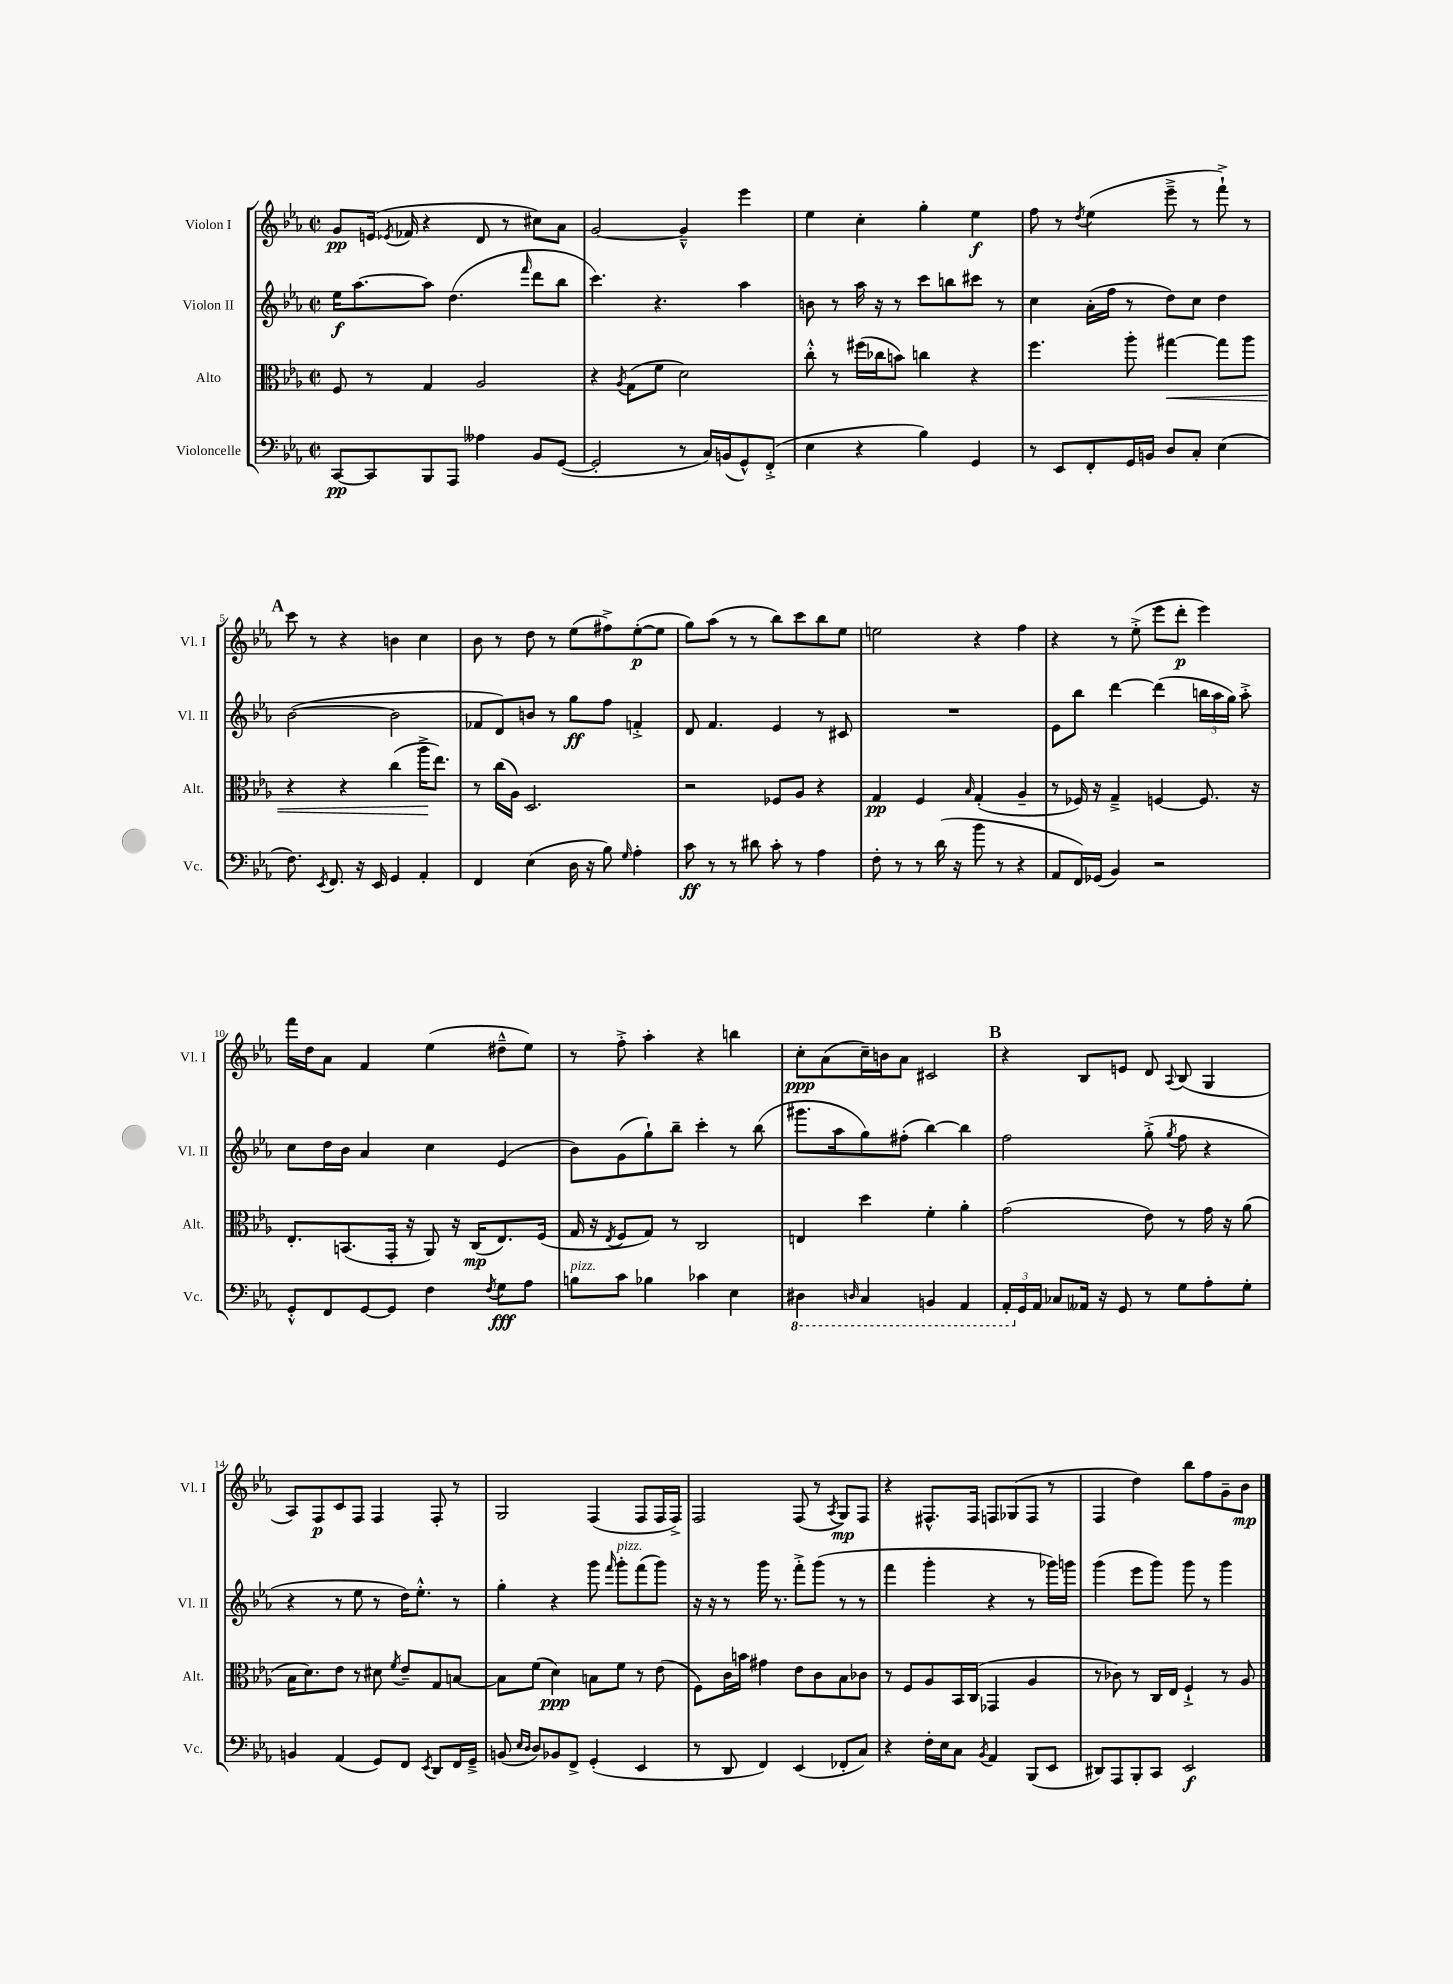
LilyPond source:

<<
\new StaffGroup <<
\new Staff = "s0" \with { instrumentName = "Violon I" shortInstrumentName = "Vl. I" } {
    \clef treble \key ees \major \defaultTimeSignature \time 2/2
    \autoBeamOff g'8[\pp e'16]( \acciaccatura { ees'8 } fes'16 r4 d'8 r8 cis''8[) aes'8] |
    g'2~ g'4---^ ees'''4 |
    ees''4 c''4-. g''4-. ees''4\f |
    f''8 r8 \acciaccatura { d''8 } ees''4( ees'''8---> r8 f'''8-!->) r8 |
    \mark \markup { \bold "A" } c'''8 r8 r4 b'4 c''4 |
    bes'8 r8 d''8 r8 ees''8[( fis''8->) ees''8~-.\p( ees''8] |
    g''8[) aes''8]( r8 r8 bes''8[) c'''8 bes''8 ees''8] |
    e''2 r4 f''4 |
    r4 r8 ees''8-.->( ees'''8[ d'''8]-.\p ees'''4) |
    f'''16[ d''16 aes'8] f'4 ees''4( dis''8[---^ ees''8]) |
    r8 f''8-.-> aes''4-. r4 b''4 |
    c''8[-.\ppp aes'8( c''16--) b'16 aes'8] cis'2 |
    \mark \markup { \bold "B" } r4 bes8[ e'8] d'8 \appoggiatura { aes8 } bes8( g4 |
    aes8[) f8\p c'8 f8] f4 f8-. r8 |
    g2 f4( f8[ f16 f16]->) |
    f2 f8( r8 \acciaccatura { aes8 } g8[\mp) f8] |
    r4 fis8.[-^ fis16] f8[ ges8( f8] r8 |
    f4 d''4) bes''8[ f''8 g'8-- bes'8]\mp \bar "|." |
}
\new Staff = "s1" \with { instrumentName = "Violon II" shortInstrumentName = "Vl. II" } {
    \clef treble \key ees \major \defaultTimeSignature \time 2/2
    \autoBeamOff ees''16[\f aes''8.~ aes''8] d''4.( \grace { f'''16 } d'''8[ bes''8] |
    c'''4.) r4. aes''4 |
    b'8 r8 aes''16 r16 r8 c'''8[ b''8 cis'''8] r8 |
    c''4 aes'16[-.( f''16] r8 d''8[) c''8] d''4 |
    \mark \markup { \bold "A" } bes'2~( bes'2 |
    fes'8[ d'8) b'8] r8 g''8[\ff f''8] f'4-.-> |
    d'8 f'4. ees'4 r8 cis'8 |
    R1 |
    ees'8[ bes''8] d'''4~ d'''4( \tuplet 3/2 { b''16[ aes''16 g''16]) } aes''8-.-> |
    c''8[ d''16 bes'16] aes'4 c''4 ees'4( |
    bes'8[) g'8( g''8-!) bes''8]-- c'''4-. r8 bes''8( |
    gis'''8.[ aes''16 g''8) fis''8]-.( bes''4~) bes''4 |
    \mark \markup { \bold "B" } f''2 g''8-.->( \acciaccatura { g''8 } f''8 r4 |
    r4 r8 ees''8 r8 d''16[) ees''8.]-.-^ r8 |
    g''4-. r4 g'''8 \grace { f'''16 } g'''8[-.^\markup { \italic "pizz." } f'''8( g'''8]) |
    r16 r16 r8 g'''16 r8. f'''8[-.-> g'''8]( r8 r8 |
    f'''4 g'''4-. r4 r8 ges'''16[) g'''16] |
    g'''4( ees'''8[ g'''8]) g'''8 r8 g'''4 \bar "|." |
}
\new Staff = "s2" \with { instrumentName = "Alto" shortInstrumentName = "Alt." } {
    \clef alto \key ees \major \defaultTimeSignature \time 2/2
    \autoBeamOff f8 r8 g4 aes2 |
    r4 \acciaccatura { aes8 } g8[( f'8] d'2) |
    c''8-.-^ r8 fis''16[( ces''16 b'8]) c''4 r4 |
    f''4. aes''8-. gis''4~\< gis''8[ aes''8] |
    \mark \markup { \bold "A" } r4 r4 c''4( aes''16[->\! ees''8.]) |
    r8 c''16[( aes16]) d2. |
    r2 fes8[ aes8] r4 |
    g4\pp f4 \grace { bes16 } g4-.( aes4-- |
    r8 fes16) r16 g4---> f4~ f8. r16 |
    ees8.[-. b,8.( g,16]-. r16 aes,8) r16 c16[\mp( ees8.) f16]( |
    g16 r16 \acciaccatura { ees8 } f8[ g8]) r8 c2 |
    e4 d''4 f'4-. aes'4-. |
    \mark \markup { \bold "B" } g'2( ees'8) r8 g'16 r16 aes'8( |
    bes16[ d'8.) ees'8] r8 dis'8 \acciaccatura { f'8 } ees'8[-- g8 b8]~ |
    b8[ f'8]( d'4\ppp) b8[ f'8] r8 ees'8( |
    f8[) c'16 b'16] gis'4 ees'8[ c'8 bes8 ces'8] |
    r8 f8[ aes8 bes,16 c16]( ges,4 aes4 |
    r8 ces'8) r8 c16[ ees16] f4-!-> r8 aes8 \bar "|." |
}
\new Staff = "s3" \with { instrumentName = "Violoncelle" shortInstrumentName = "Vc." } {
    \clef bass \key ees \major \defaultTimeSignature \time 2/2
    \autoBeamOff c,8[~\pp c,8 bes,,8 aes,,8] aeses4 bes,8[ g,8]~( |
    g,2-. r8 c16[) b,16( g,8-^) f,8]-.->( |
    ees4 r4 bes4) g,4 |
    r8 ees,8[ f,8-. g,16 b,16] d8[ c8]-. ees4( |
    \mark \markup { \bold "A" } f8.) \acciaccatura { ees,8 } f,8. r16 ees,16 g,4 aes,4-. |
    f,4 ees4( d16 r16 bes8) \grace { g16 } aes4-. |
    c'8\ff r8 r8 dis'8 c'8-. r8 aes4 |
    f8-. r8 r8 d'16( r16 bes'8 r8 r4 |
    aes,8[ f,16) ges,16]( bes,4) r2 |
    g,8[-.-^ f,8 g,8~ g,8] f4 \acciaccatura { f8 } g8[\fff aes8] |
    b8[^\markup { \italic "pizz." } c'8] bes4 ces'4 ees4 |
    \ottava #-1 dis,4 \grace { d,16 } c,4 b,,4 aes,,4 |
    \mark \markup { \bold "B" } \tuplet 3/2 { aes,,16[-. \ottava #0 g,16 aes,16] } ces8[ aeses,16] r16 g,8 r8 g8[ aes8-. g8]-. |
    b,4 aes,4( g,8[) f,8] \acciaccatura { ees,8 } d,8[ f,16 g,16]---> |
    b,8( \grace { ees16[ d16] } d8[) bes,8 f,8]-> g,4-.( ees,4 |
    r8 d,8 f,4) ees,4( fes,8[-. c8]) |
    r4 f16[-. ees16 c8] \acciaccatura { bes,8 } aes,4 bes,,8[( ees,8] |
    dis,8[) aes,,8 bes,,8-. c,8] ees,2\f \bar "|." |
}
>>
>>
